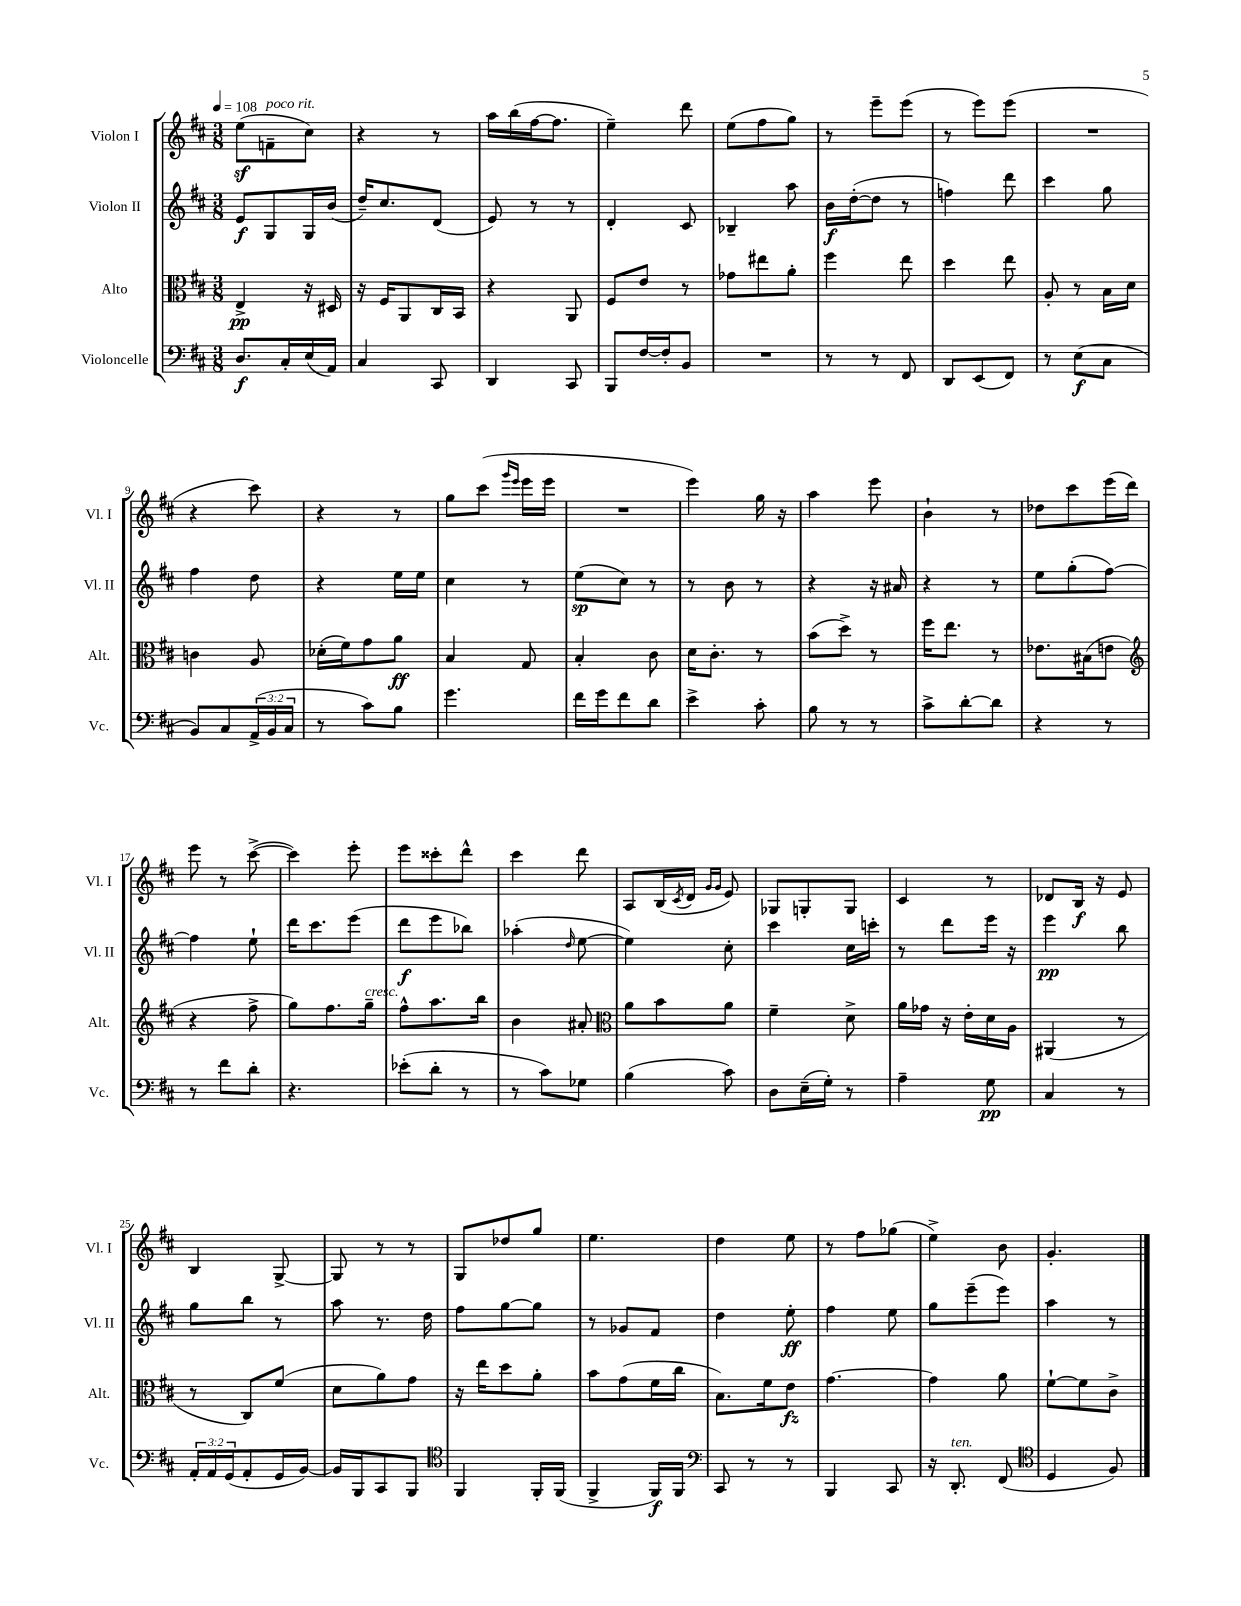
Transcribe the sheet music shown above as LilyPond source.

<<
\new StaffGroup <<
\new Staff = "s0" \with { instrumentName = "Violon I" shortInstrumentName = "Vl. I" } {
    \clef treble \key d \major \numericTimeSignature \time 3/8 \tempo 4 = 108
    e''8\sf( f'8--^\markup { \italic "poco rit." } cis''8) |
    r4 r8 |
    a''16 b''16( fis''16~ fis''8. |
    e''4--) d'''8 |
    e''8( fis''8 g''8) |
    r8 e'''8-- e'''8( |
    r8 e'''8) e'''8( |
    R4. |
    r4 cis'''8) |
    r4 r8 |
    g''8 cis'''8( \grace { g'''16 e'''16 } e'''16 e'''16 |
    R4. |
    e'''4) g''16 r16 |
    a''4 e'''8 |
    b'4-! r8 |
    des''8 cis'''8 e'''16( d'''16) |
    e'''8 r8 cis'''8~->( |
    cis'''4) e'''8-. |
    e'''8 cisis'''8-. d'''8-^ |
    cis'''4 d'''8 |
    a8 b16( \acciaccatura { cis'8 } d'16 \grace { g'16 g'16 } e'8) |
    ges8 g8-. g8 |
    cis'4 r8 |
    des'8 b16\f r16 e'8 |
    b4 g8~-> |
    g8 r8 r8 |
    g8 des''8 g''8 |
    e''4. |
    d''4 e''8 |
    r8 fis''8 ges''8( |
    e''4->) b'8 |
    g'4.-. \bar "|." |
}
\new Staff = "s1" \with { instrumentName = "Violon II" shortInstrumentName = "Vl. II" } {
    \clef treble \key d \major \numericTimeSignature \time 3/8
    e'8\f g8 g16 b'16( |
    d''16--) cis''8. d'8( |
    e'8) r8 r8 |
    d'4-. cis'8 |
    bes4-- a''8 |
    b'16\f d''16~-.( d''8 r8 |
    f''4) d'''8 |
    cis'''4 g''8 |
    fis''4 d''8 |
    r4 e''16 e''16 |
    cis''4 r8 |
    e''8\sp( cis''8) r8 |
    r8 b'8 r8 |
    r4 r16 ais'16 |
    r4 r8 |
    e''8 g''8-.( fis''8~) |
    fis''4 e''8-! |
    d'''16 cis'''8. e'''8( |
    d'''8\f e'''8 bes''8) |
    aes''4-.( \grace { d''16 } e''8~ |
    e''4) cis''8-. |
    cis'''4 cis''16 c'''16-. |
    r8 d'''8 e'''16 r16 |
    e'''4\pp b''8 |
    g''8 b''8 r8 |
    a''8 r8. d''16 |
    fis''8 g''8~ g''8 |
    r8 ges'8 fis'8 |
    d''4 e''8-.\ff |
    fis''4 e''8 |
    g''8 e'''8--( e'''8) |
    a''4 r8 \bar "|." |
}
\new Staff = "s2" \with { instrumentName = "Alto" shortInstrumentName = "Alt." } {
    \clef alto \key d \major \numericTimeSignature \time 3/8
    e4->\pp r16 dis16 |
    r16 fis16 a,8 cis16 b,16 |
    r4 a,8 |
    fis8 e'8 r8 |
    ges'8 eis''8 a'8-. |
    fis''4 e''8 |
    d''4 e''8 |
    a8-. r8 b16 d'16 |
    c'4 a8 |
    des'16-.( fis'16) g'8 a'8\ff |
    b4 g8 |
    b4-. cis'8 |
    d'16 cis'8.-. r8 |
    b'8( d''8->) r8 |
    fis''16 e''8. r8 |
    ees'8. bis16( e'8 |
    \clef treble r4 fis''8-> |
    g''8) fis''8. g''16--^\markup { \italic "cresc." } |
    fis''8-^ a''8. b''16 |
    b'4 ais'8-. |
    \clef alto a'8 b'8 a'8 |
    fis'4-- d'8-> |
    a'16 ges'16 r16 e'16-. d'16 a16 |
    ais,4( r8 |
    r8 cis8) fis'8( |
    d'8 a'8) g'8 |
    r16 e''16 d''8 a'8-. |
    b'8 g'8( fis'16 cis''16 |
    b8.) fis'16 e'8\fz |
    g'4.~ |
    g'4 a'8 |
    fis'8~-! fis'8 cis'8-> \bar "|." |
}
\new Staff = "s3" \with { instrumentName = "Violoncelle" shortInstrumentName = "Vc." } {
    \clef bass \key d \major \numericTimeSignature \time 3/8 \override Staff.TupletNumber.text = #tuplet-number::calc-fraction-text
    d8.\f cis16-. e16( a,16) |
    cis4 cis,8 |
    d,4 cis,8 |
    b,,8 fis16~ fis16-. b,8 |
    R4. |
    r8 r8 fis,8 |
    d,8 e,8( fis,8) |
    r8 e8\f( cis8 |
    b,8) cis8 \tuplet 3/2 { a,16->( b,16 cis16 } |
    r8 cis'8) b8 |
    g'4. |
    fis'16 g'16 fis'8 d'8 |
    e'4-> cis'8-. |
    b8 r8 r8 |
    cis'8-> d'8~-. d'8 |
    r4 r8 |
    r8 fis'8 d'8-. |
    r4. |
    ees'8-.( d'8-. r8 |
    r8 cis'8) ges8 |
    b4( cis'8) |
    d8 e16--( g16-.) r8 |
    a4-- g8\pp |
    cis4 r8 |
    \tuplet 3/2 { a,16-. a,16 g,16( } a,8-. g,16 b,16~) |
    b,16 b,,16 cis,8 b,,8 |
    \clef tenor fis,4 fis,16-. fis,16( |
    fis,4-> fis,16\f) fis,16 |
    \clef bass cis,8 r8 r8 |
    b,,4 cis,8 |
    r16 d,8.-.^\markup { \italic "ten." } fis,8( |
    \clef tenor d4 fis8) \bar "|." |
}
>>
>>
